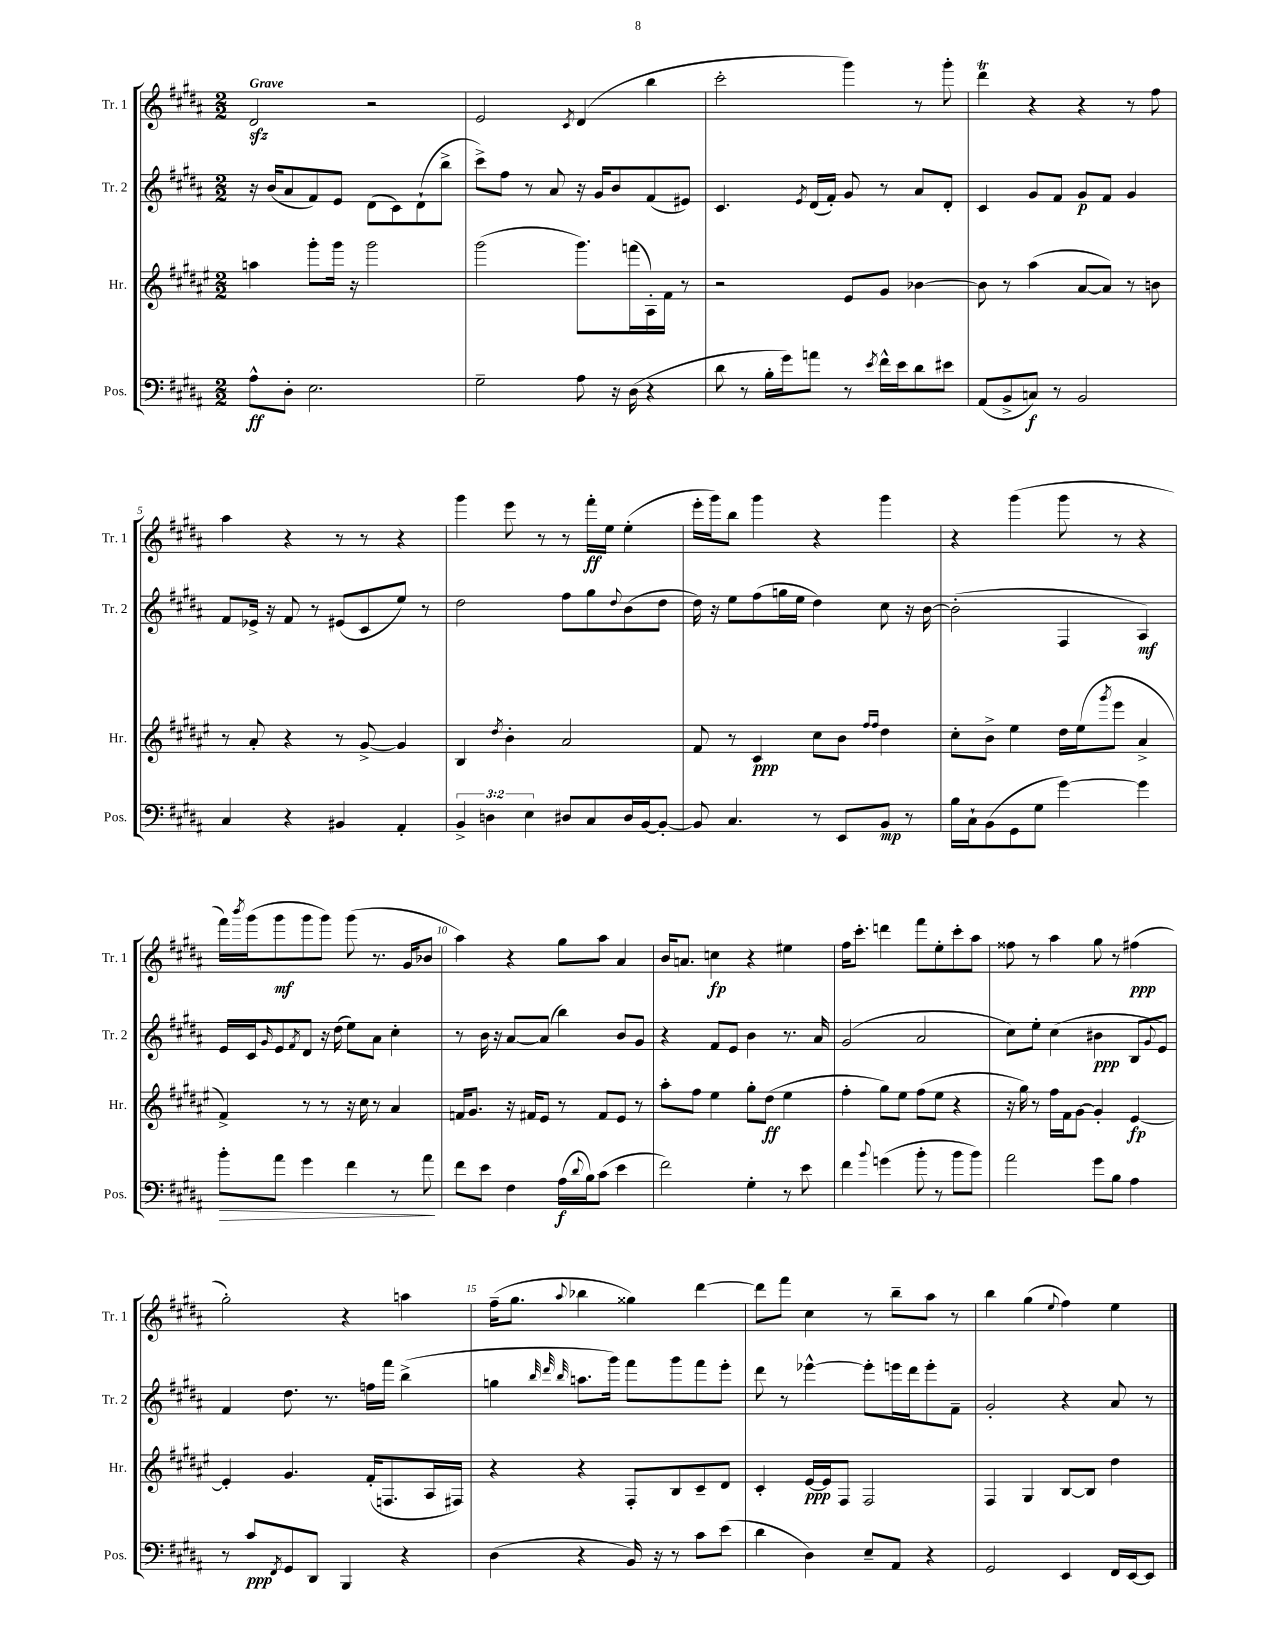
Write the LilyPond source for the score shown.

<<
\new StaffGroup <<
\new Staff = "s0" \with { instrumentName = "Tr. 1" shortInstrumentName = "Tr. 1" } {
    \clef treble \key b \major \numericTimeSignature \time 2/2 \tempo "Grave"
    dis'2\sfz r2 |
    e'2 \acciaccatura { cis'8 } dis'4( b''4 |
    cis'''2-. gis'''4) r8 gis'''8-. |
    dis'''4\trill r4 r4 r8 fis''8 |
    ais''4 r4 r8 r8 r4 |
    gis'''4 e'''8 r8 r8 fis'''16-.\ff e''16 e''4-.( |
    e'''16-. gis'''16) b''8 gis'''4 r4 gis'''4 |
    r4 gis'''4( gis'''8 r8 r4 |
    fis'''16) \acciaccatura { b'''8 } gis'''16( gis'''8\mf gis'''8 gis'''8) gis'''8( r8. gis'16 bes'8 |
    ais''4) r4 gis''8 ais''8 ais'4 |
    b'16 a'8. c''4\fp r4 eis''4 |
    fis''16 cis'''8.-. d'''4 fis'''8 e''8-. cis'''8-. ais''8 |
    fisis''8 r8 ais''4 gis''8 r8 fis''4\ppp( |
    gis''2-.) r4 a''4 |
    fis''16--( gis''8. \appoggiatura { ais''8 } bes''4 gisis''4) dis'''4~ |
    dis'''8 fis'''8 cis''4 r8 b''8-- ais''8 r8 |
    b''4 gis''4( \appoggiatura { e''8 } fis''4) e''4 \bar "|." |
}
\new Staff = "s1" \with { instrumentName = "Tr. 2" shortInstrumentName = "Tr. 2" } {
    \clef treble \key b \major \numericTimeSignature \time 2/2
    r16 b'16( ais'8 fis'8) e'8 dis'8( cis'8) dis'8-!( b''8-> |
    cis'''8->) fis''8 r8 ais'8 r16 gis'16 b'8 fis'8( eis'8) |
    cis'4. \acciaccatura { e'8 } dis'16( fis'16-.) gis'8 r8 ais'8 dis'8-. |
    cis'4 gis'8 fis'8 gis'8\p fis'8 gis'4 |
    fis'8 ees'16-> r16 fis'8 r8 eis'8( cis'8 e''8) r8 |
    dis''2 fis''8 gis''8 \appoggiatura { dis''8 } b'8( dis''8 |
    dis''16) r16 e''8 fis''8( g''16 e''16 dis''4) cis''8 r16 b'16~ |
    b'2-.( fis4 ais4\mf) |
    e'16 cis'16 \grace { gis'16 } e'8 \acciaccatura { fis'8 } dis'8 r16 dis''16( e''8) ais'8 cis''4-. |
    r8 b'16 r16 ais'8~ ais'8( b''4) b'8 gis'8 |
    r4 fis'8 e'8 b'4 r8. ais'16 |
    gis'2( ais'2 |
    cis''8) e''8-. cis''4( bis'4\ppp b8 \appoggiatura { gis'8 } e'8) |
    fis'4 dis''8. r8. f''16 fis'''16 b''4->( |
    g''4 \grace { b''32 dis'''32 b''32 } a''8. gis'''16) fis'''8 gis'''8 fis'''8 e'''8-. |
    dis'''8 r8 ees'''4~-^ ees'''8-. e'''16 dis'''16 e'''8-. fis'8-- |
    gis'2-. r4 ais'8 r8 \bar "|." |
}
\new Staff = "s2" \with { instrumentName = "Hr." shortInstrumentName = "Hr." } {
    \clef treble \key fis \major \numericTimeSignature \time 2/2
    a''4 gis'''8-. gis'''16 r16 gis'''2 |
    gis'''2( gis'''8.) f'''16( ais16-.) fis'16 r8 |
    r2 eis'8 gis'8 bes'4~ |
    bes'8 r8 ais''4( ais'8~ ais'8) r8 b'8 |
    r8 ais'8-. r4 r8 gis'8~-> gis'4 |
    b4 \acciaccatura { dis''8 } b'4-. ais'2 |
    fis'8 r8 cis'4\ppp cis''8 b'8 \grace { fis''16 fis''16 } dis''4 |
    cis''8-. b'8-> eis''4 dis''16 eis''16( \acciaccatura { gis'''8 } eis'''8 ais'4-> |
    fis'4->) r8 r8 r16 cis''16 r8 ais'4 |
    f'16 gis'8. r16 fis'16 eis'8 r8 fis'8 eis'8 r8 |
    ais''8-. fis''8 eis''4 gis''8-. dis''8\ff( eis''4 |
    fis''4-. gis''8) eis''8 fis''8( eis''8 r4 |
    r16 gis''16) r8 fis''16 fis'16 gis'8~ gis'4-. eis'4~\fp |
    eis'4-. gis'4. fis'16-.( f8. ais16 fis16) |
    r4 r4 fis8-. b8 cis'8-- dis'8 |
    cis'4-. eis'16~\ppp eis'16 fis8 fis2 |
    fis4 gis4 b8~ b8 dis''4 \bar "|." |
}
\new Staff = "s3" \with { instrumentName = "Pos." shortInstrumentName = "Pos." } {
    \clef bass \key b \major \numericTimeSignature \time 2/2 \override Staff.TupletNumber.text = #tuplet-number::calc-fraction-text
    ais8-^\ff dis8-. e2. |
    gis2-- ais8 r16 dis16( r4 |
    dis'8 r8 b16-. gis'16) a'8 r8 \acciaccatura { e'8 } fis'16-^ e'16 dis'8 eis'8 |
    ais,8( b,8-> c8\f) r8 b,2 |
    cis4 r4 bis,4 ais,4-. |
    \tuplet 3/2 { b,4-> d4 e4 } dis8 cis8 dis16 b,16~ b,8~-. |
    b,8 cis4. r8 e,8 b,8\mp r8 |
    b16 cis16-! b,8( gis,8 gis8 gis'4~) gis'4 |
    b'8-.\> ais'8 gis'4 fis'4 r8 ais'8\! |
    fis'8 e'8 fis4 ais16\f( \appoggiatura { dis'8 } b16) cis'8( e'4 |
    fis'2) gis4-. r8 e'8 |
    fis'4 \appoggiatura { b'8 } g'4( b'8-. r8 b'8 b'8) |
    ais'2 gis'8 b8 ais4 |
    r8 cis'8\ppp \acciaccatura { fis,8 } gis,8 dis,8 b,,4 r4 |
    dis4( r4 b,16) r16 r8 cis'8 e'8( |
    dis'4 dis4) e8-- ais,8 r4 |
    gis,2 e,4 fis,16 e,16~ e,8 \bar "|." |
}
>>
>>
\layout { \context { \Score \override BarNumber.break-visibility = ##(#f #t #t) barNumberVisibility = #(every-nth-bar-number-visible 5) } }
